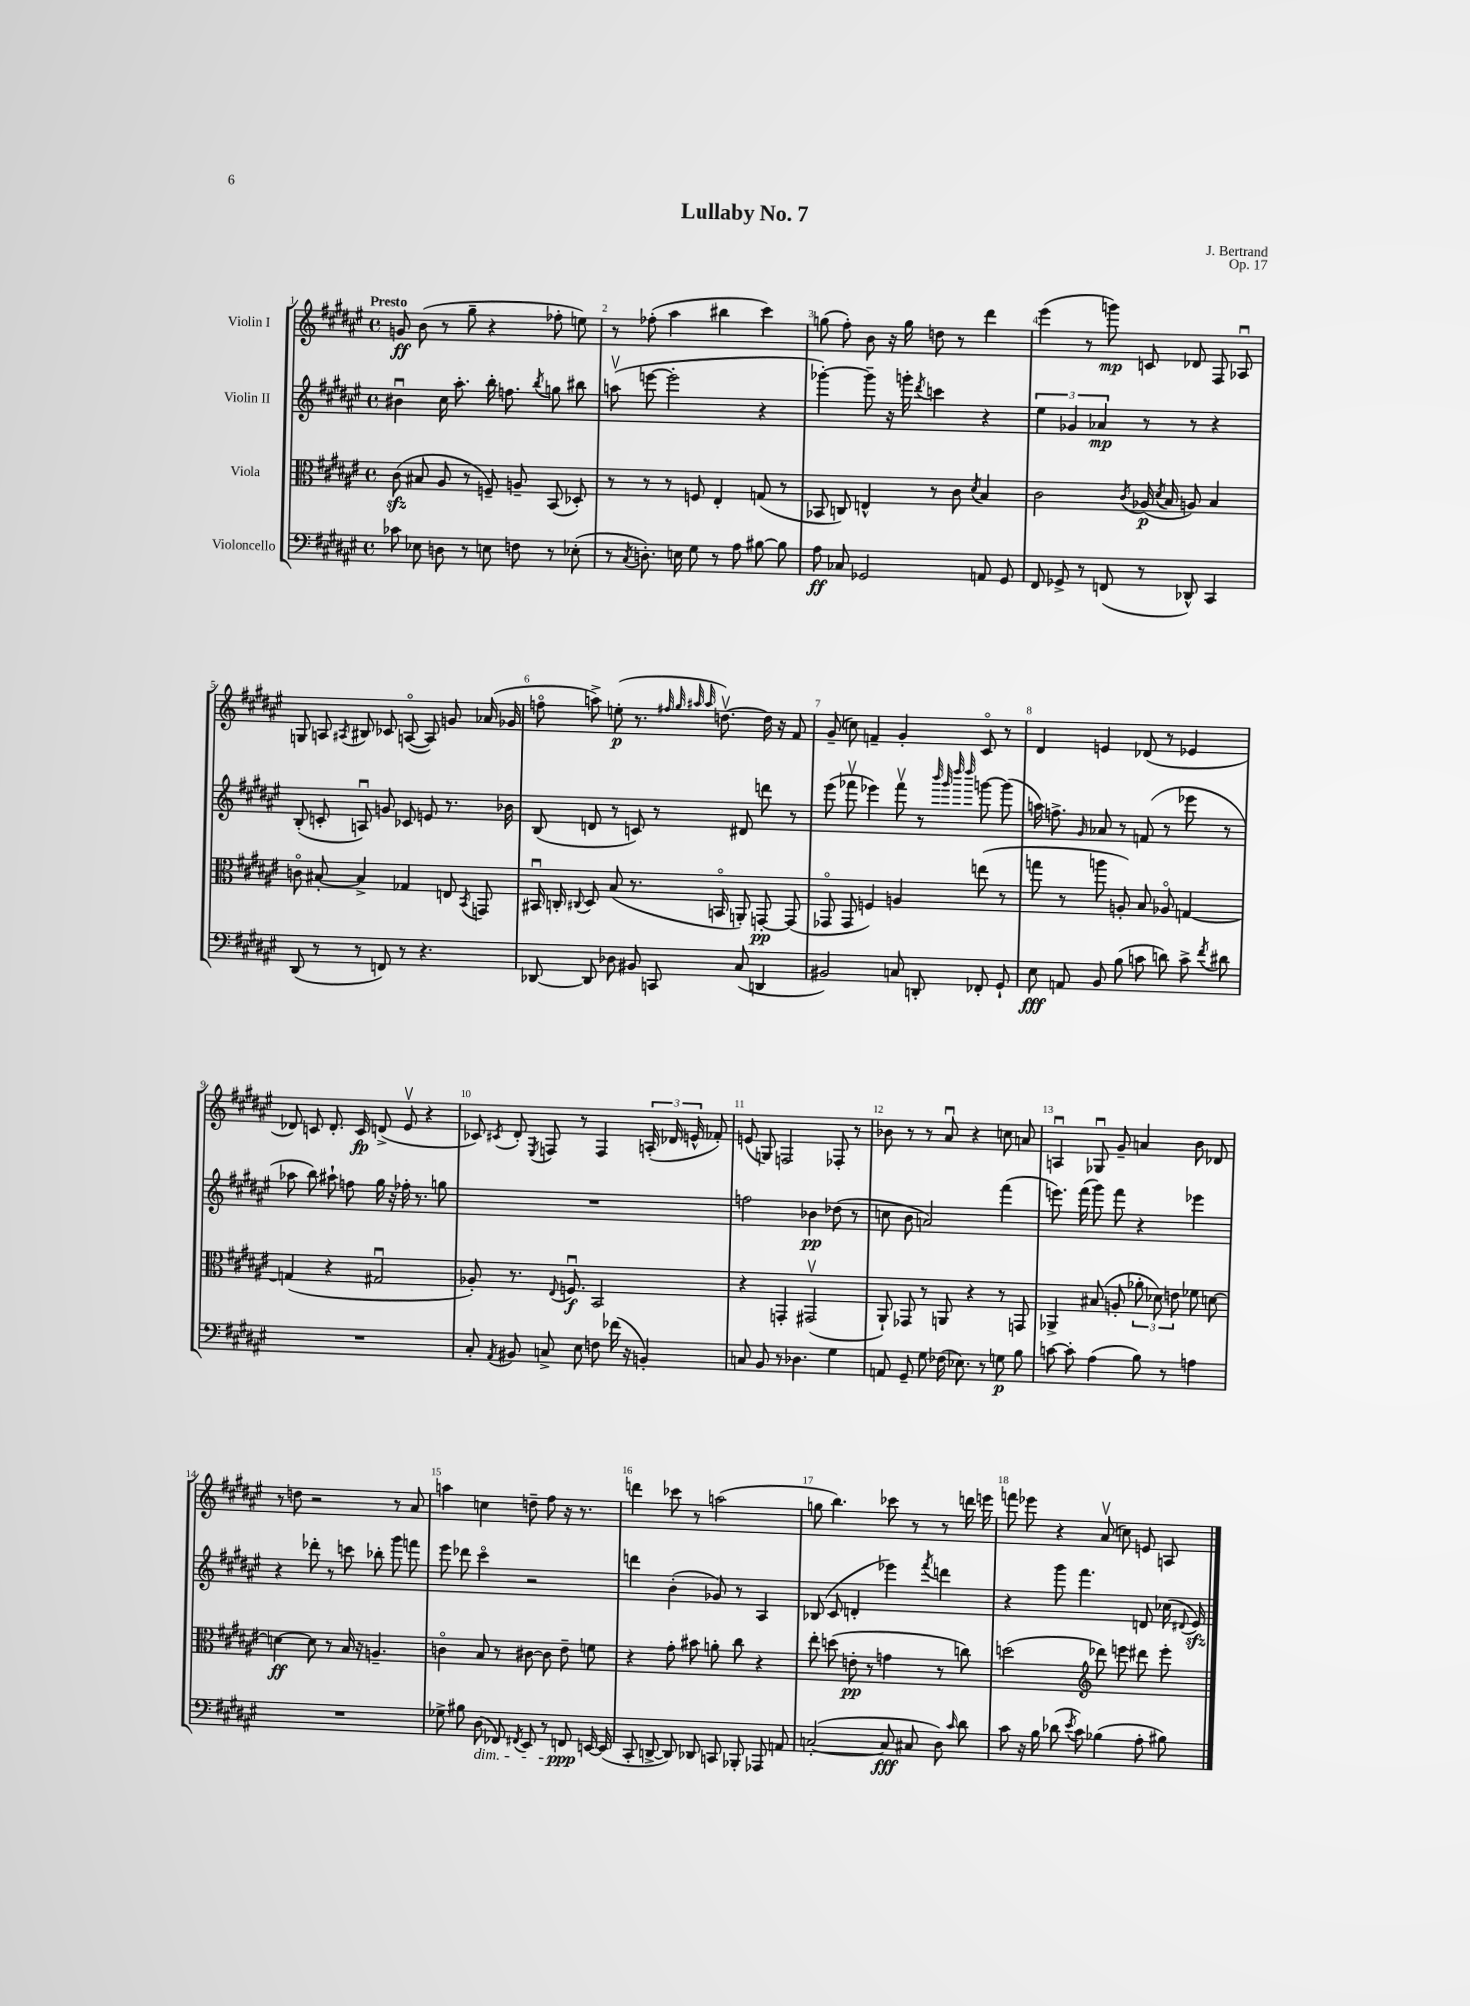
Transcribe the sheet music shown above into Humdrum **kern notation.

**kern	**kern	**kern	**kern
*staff4	*staff3	*staff2	*staff1
*clefF4	*clefC3	*clefG2	*clefG2
*k[f#c#g#d#a#e#]	*k[f#c#g#d#a#e#]	*k[f#c#g#d#a#e#]	*k[f#c#g#d#a#e#]
*M4/4	*M4/4	*M4/4	*M4/4
*met(c)	*met(c)	*met(c)	*met(c)
8c-	(8c#	4b#u	8g
8E-	8B#	.	(8b
8D	8A#	16cc#	8r
.	.	8.aa#'	.
8r	8r	.	8gg#~
8E	8F~)	16bb'	4r
.	.	8.ff	.
8F	8A~	.	.
.	.	8qbb	.
8r	(8BB	8gg	8ff-'
(8E-'	8D-')	8bb#	8ee)
=	=	=	=
8r	8r	(8aav	8r
8qC#	.	.	.
8.D')	8r	[8eee	(8ff-'
.	8r	2eee']	4aa#
16E	.	.	.
8G#	8F	.	.
8r	4E#'	.	4bb#
8A#	.	.	.
[8B#	(8G	4r	4ccc#)
8B#]	8r	.	.
=	=	=	=
8A#	8BB-	[4ggg-')	(8gg
8C-	8C)	.	8ff#')
2GG-	4E^^	8ggg-~]	8b
.	.	16r	16r
.	.	16ggg'	16gg
.	.	8qddd#	.
.	8r	4ccc	8dd
.	8c#	.	8r
.	8qd#	.	.
8AA	4B	4r	4ddd#
8GG-	.	.	.
=	=	=	=
8FF#	2c#	6ee#	(4eee#
8GG-^	.	.	.
.	.	6g-	.
8r	.	.	8r
.	.	6a-	.
(8FF	.	.	8ggg)
.	8qc#	.	.
8r	(16A-	8r	8c
.	8qd#	.	.
.	16B	.	.
8DD-^^)	8A)	8r	8d-
4CC#	4B	4r	8F#
.	.	.	8A-u
=	=	=	=
(8DD#	8co	(8B'	8G
8r	[8B#'	8c'	8A
.	.	.	8qA#
8r	4B#^]	8Au)	8B#
8FF)	.	8g	8c-
8r	4G-	8c-	([8Ao
4.r	.	8e	8A])
.	8E	8.r	8g
.	8qBB	.	.
.	8GG	.	(16a-
.	.	16b-	16g-
=	=	=	=
[8DD-	16BB#u	(8B	8ffo
.	16C'	.	.
.	8qqC#	.	.
8DD-]	8D#	8d	8aa^)
8D-	(8B	8r	(8ee'
8BB#	8.r	8c)	8.r
8CC	.	8r	.
.	.	.	32qqff#
.	.	.	32qqgg#
.	.	.	32qqaa#
.	.	.	32qqaa#
.	16BBo	.	[8.ddv)
(8C#	8AA')	8d#	.
4DD	[8GG'	8ddd	16dd]
.	.	.	16r
.	(8GG]	8r	8f#
=	=	=	=
2BB#)	8GG-o	(8eee#	(8g#~
.	8GG-	8fff-v	8cc)
.	4F)	4eee-)	4f~
8C	4A	8fff-v	4g#'
8DD'	.	8r	.
.	.	32qqbbb	.
.	.	32qqggg#	.
.	.	32qqdddd#	.
.	.	32qqdddd#	.
8FF-'	(8ee	[8ggg	8c#o
8GG#`	8r	(8ggg]	8r
=	=	=	=
8E#	8gg	16aa)	4d#
.	.	8.ff^	.
8AA	8r	.	.
.	.	16qqg#	.
8BB	8aa	8a-	4e
(8B	8A')	8r	.
8c	8B	(8f	(8d-
8d)	8A-o	8r	8r
8c^	[4G	8eee-	4e-
8qf#	.	.	.
8d#	.	8r	.
=	=	=	=
1r	(4G]	8aa-	8d-)
.	.	8bb)	8c
.	4r	8aa#`	8.d-'
.	.	8ff	.
.	.	.	16c
.	2G#u	16gg#	(8d^
.	.	16r	.
.	.	16ff-'	8e#v
.	.	8.r	.
.	.	.	4r
.	.	8gg	.
=	=	=	=
8C#'	8A-')	1r	8c-)
8qAA#	.	.	8qc#
8BB#	8.r	.	8d#'
.	.	.	8qE#
8C^	.	.	8F
.	8qqE#	.	.
.	8.Fu	.	.
8E#	.	.	8r
8F	2BB	.	4F
(16f-	.	.	.
16r	.	.	.
4BB')	.	.	(24A'
.	.	.	24d-
.	.	.	24e^^
.	.	.	8f-')
=	=	=	=
8C	4r	2ff	(8e
8BB	.	.	8G)
8r	4GG'	.	2F
4.D-	.	.	.
.	(2GG#v	4b-	.
4G#	.	(8dd-	8F-'
.	.	8r	8r
=	=	=	=
8AA	8AA#`)	8cc	8b-
8GG#~	8GG-	8b	8r
8G#	8r	2a)	8r
(16F-	8AA	.	8a#u
8.E-)	.	.	.
.	4r	.	4r
8r	.	.	.
8G	8r	(4fff#	8cc
8B	8GG	.	8a
=	=	=	=
[8c	4AA-^	8.eee)	4Au
8c']	.	.	.
.	.	(16fff#	.
(4A#	(8B#	8ggg#)	8G-u
.	8A'	8fff#	8g#~
8B)	12a-'	4r	4a
.	12d-)	.	.
8r	.	.	.
.	12e	.	.
4A	8f-	4eee-	8b
.	[8d	.	8d-
=	=	=	=
1r	4d_	4r	8r
.	.	.	8dd
.	8d]	8ddd-'	2r
.	8r	8r	.
.	16B	8ccc	.
.	16r	.	.
.	4.A~	8bb-'	.
.	.	8ggg#	8r
.	.	8fff	8a#
=	=	=	=
8G-^	4co	8eee#	4aa
8B#	.	8ddd-	.
(8D#	8B	4ccc#o	4cc
8FF-)	8r	.	.
8qFF#	.	.	.
8EE#	[8c#	2r	8dd~
8r	8c#]	.	8ff#
8FF	8e#~	.	16r
.	.	.	8.r
[16EE	8f	.	.
(16EE]	.	.	.
=	=	=	=
8CC#'	4r	4ddd	4ddd
[8DD^	.	.	.
8DD])	8g#'	(4b'	8ccc-
8DD-	8b#	.	8r
8CC	8a'	8g-)	(2aa
8BBB-'	8cc#	8r	.
8AAA-	4r	4A#	.
8AA	.	.	.
=	=	=	=
([2C'	8ee#'	(8B-	8gg
.	(8dd	8c#	4.bb)
.	8e'	4d'	.
.	8r	.	.
8C]	4g	4eee-)	8ccc-
8C#	.	.	8r
.	.	8qfff#	.
8D#)	8r	4ddd	8r
16qqc#	.	.	.
8d#	8cc)	.	16ddd
.	.	.	16eee
=	=	=	=
8c#	(2dd	4r	8fff
16r	.	.	8eee-
16B	.	.	.
(8d-	.	8ggg#	4r
8qe#	.	.	.
8c#)	.	4.fff#	.
*	*clefG2	*	*
(4B-	8ddd-)	.	(8a#v
.	8eee	.	8cc)
8A#'	8ddd#	8d	8e
8B#)	8eee'	(16cc-	8A
.	.	8qqd#	.
.	.	16e#)	.
==	==	==	==
*-	*-	*-	*-
